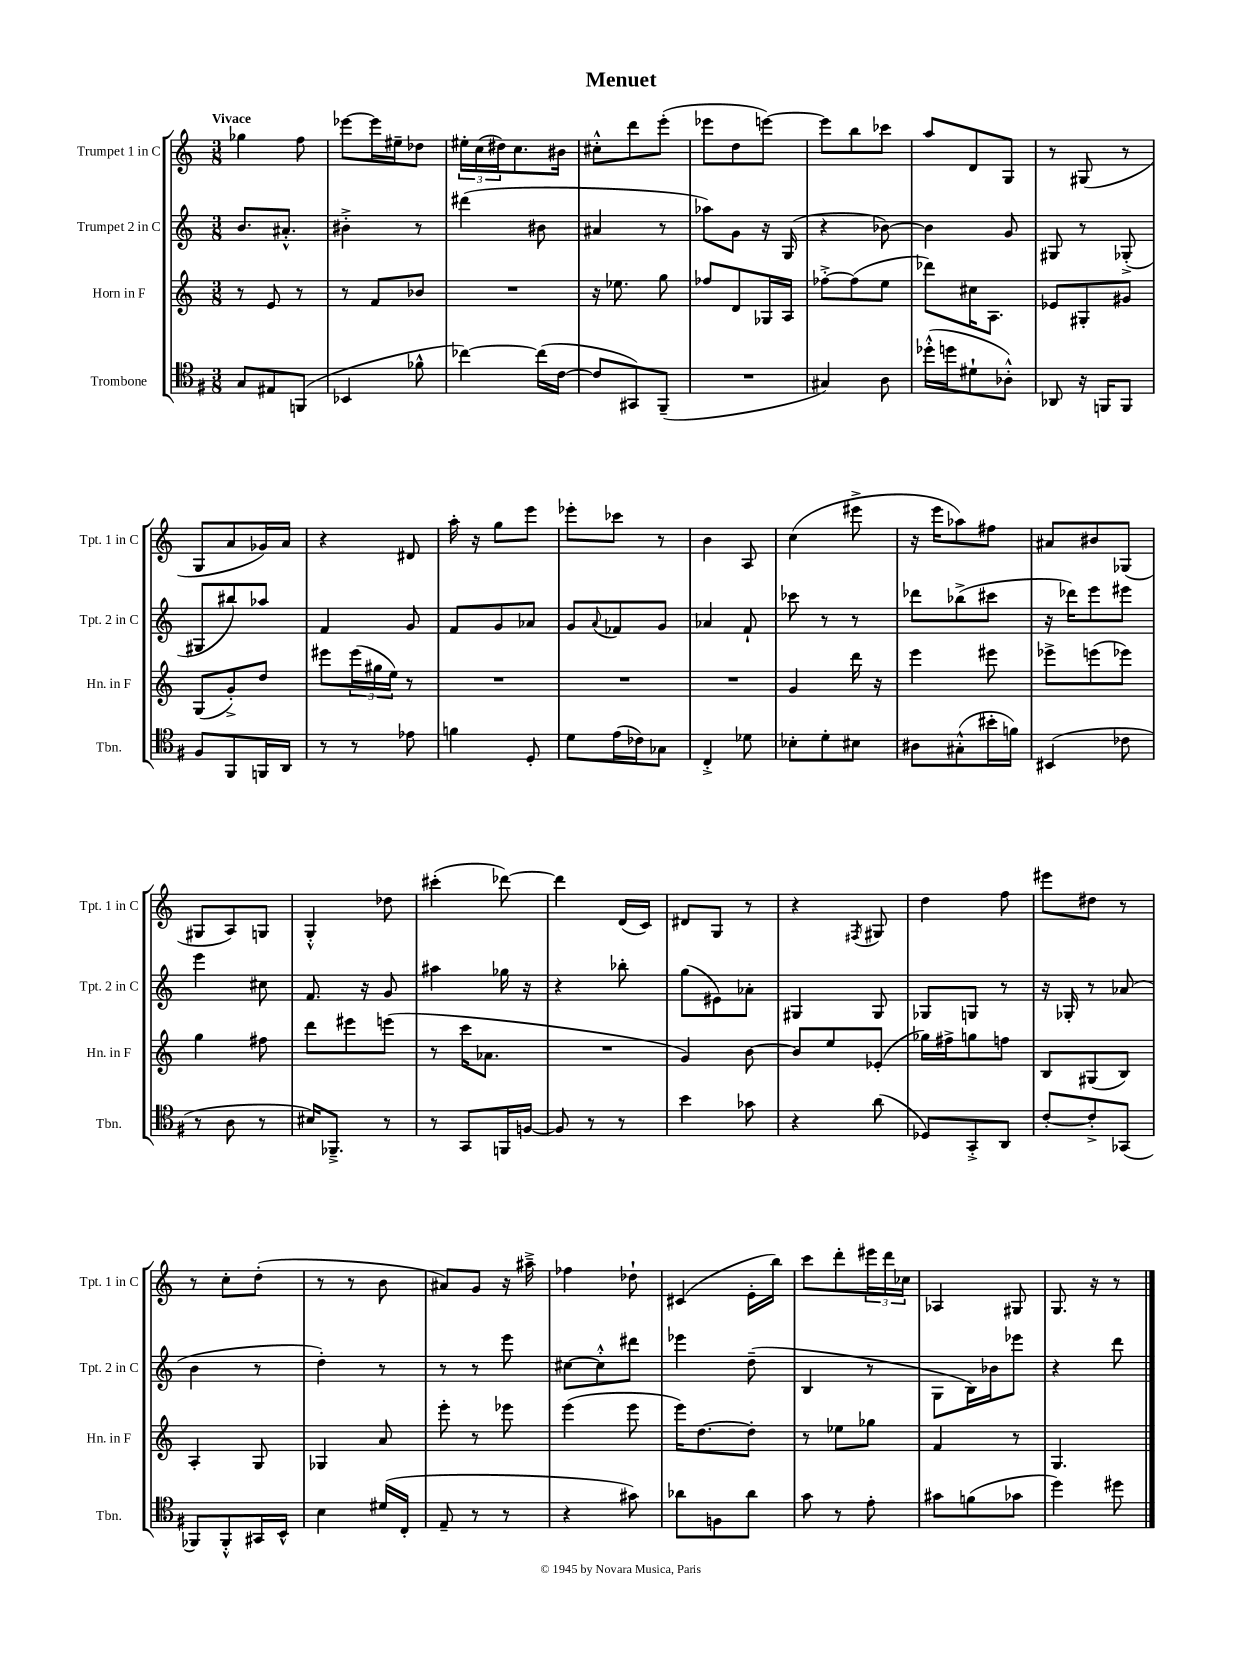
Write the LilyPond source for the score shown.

\header { title = "Menuet" }
<<
\new StaffGroup <<
\new Staff = "s0" \with { instrumentName = "Trumpet 1 in C" shortInstrumentName = "Tpt. 1 in C" } {
    \clef treble \key c \major \numericTimeSignature \time 3/8 \tempo "Vivace"
    ges''4 f''8 |
    ees'''8~ ees'''16 eis''16-- des''8 |
    \tuplet 3/2 { eis''16-. c''16( dis''16) } c''8. bis'16 |
    cis''8-.-^ d'''8 e'''8-.( |
    ees'''8 d''8 e'''8~) |
    e'''8 b''8 ces'''8 |
    a''8 d'8 g8 |
    r8 gis8( r8 |
    g8 a'8 ges'16) a'16 |
    r4 dis'8 |
    a''16-. r16 g''8 e'''8 |
    ees'''8-. ces'''8 r8 |
    b'4 a8 |
    c''4( eis'''8-> |
    r16 e'''16 aes''8) fis''8 |
    ais'8 bis'8 ges8( |
    gis8 a8) g8 |
    g4-.-^ des''8 |
    cis'''4-.( des'''8~) |
    des'''4 d'16( c'16) |
    dis'8 g8 r8 |
    r4 \acciaccatura { fis8 } gis8 |
    d''4 f''8 |
    eis'''8 dis''8 r8 |
    r8 c''8-. d''8-.( |
    r8 r8 b'8 |
    ais'8) g'8 r16 ais''16---> |
    fes''4 des''8-! |
    cis'4( e'16-. b''16) |
    c'''8 d'''8-. \tuplet 3/2 { eis'''16 d'''16 ces''16 } |
    aes4 gis8 |
    g8. r16 r8 \bar "|." |
}
\new Staff = "s1" \with { instrumentName = "Trumpet 2 in C" shortInstrumentName = "Tpt. 2 in C" } {
    \clef treble \key c \major \numericTimeSignature \time 3/8
    b'8. ais'8.-.-^ |
    bis'4-.-> r8 |
    dis'''4( bis'8 |
    ais'4 r8 |
    aes''8) g'8 r16 g16( |
    r4 bes'8~) |
    bes'4 g'8 |
    gis8 r8 ges8-.->( |
    gis8 bis''8) aes''8 |
    f'4 g'8 |
    f'8 g'8 aes'8 |
    g'8 \appoggiatura { a'8 } fes'8 g'8 |
    aes'4 f'8-! |
    ces'''8 r8 r8 |
    des'''8 bes''8->( cis'''8 |
    r16 des'''16) e'''8 eis'''8 |
    e'''4 cis''8 |
    f'8. r16 g'8 |
    ais''4 ges''16 r16 |
    r4 bes''8-. |
    g''8( eis'8) aes'8-. |
    gis4 gis8 |
    ges8 g8 r8 |
    r16 ges16-. r8 aes'8( |
    b'4 r8 |
    d''4-.) r8 |
    r8 r8 e'''8 |
    cis''8~ cis''8-.-^ dis'''8 |
    ees'''4 d''8--( |
    b4 r8 |
    g8 b16) bes'16 ees'''8 |
    r4 d'''8 \bar "|." |
}
\new Staff = "s2" \with { instrumentName = "Horn in F" shortInstrumentName = "Hn. in F" } {
    \clef treble \key c \major \numericTimeSignature \time 3/8
    r8 e'8 r8 |
    r8 f'8 bes'8 |
    R4. |
    r16 ees''8. g''8 |
    fes''8 d'8 ges16 a16 |
    fes''8~-.-> fes''8( e''8 |
    des'''8) cis''16 a8. |
    ees'8 gis8-. gis'8 |
    g8( g'8-.->) d''8 |
    eis'''8 \tuplet 3/2 { eis'''16( gis''16 e''16) } r8 |
    R4. |
    R4. |
    R4. |
    g'4 d'''16 r16 |
    e'''4 eis'''8 |
    ees'''8-> e'''8( ees'''8) |
    g''4 fis''8 |
    d'''8 eis'''8 e'''8( |
    r8 c'''16 aes'8. |
    R4. |
    g'4) b'8~ |
    b'8 e''8 ees'8-.( |
    ges''16) fis''16-> g''8 f''8 |
    b8 gis8( b8) |
    a4-. g8 |
    ges4 a'8 |
    e'''8-. r8 ees'''8 |
    e'''4( e'''8 |
    e'''16) d''8.~ d''8-. |
    r8 ees''8 ges''8 |
    f'4 r8 |
    g4. \bar "|." |
}
\new Staff = "s3" \with { instrumentName = "Trombone" shortInstrumentName = "Tbn." } {
    \clef tenor \key g \major \numericTimeSignature \time 3/8
    g8 eis8 f,8( |
    bes,4 fes'8-^ |
    ces''4~) ces''16( c'16~ |
    c'8 gis,8) fis,8--( |
    R4. |
    gis4) a8 |
    des''16-.-^( d''16 dis'8-! aes8-.-^) |
    aes,8 r16 f,16 f,8 |
    fis8 fis,8 f,16 a,16 |
    r8 r8 ees'8 |
    f'4 d8-. |
    d'8 e'16( ces'16) ges8 |
    c4-.-> des'8 |
    bes8-. d'8-. bis8 |
    ais8 gis8-.-^( bis'16-. f'16) |
    bis,4( ces'8 |
    r8 a8 r8 |
    bis16) fes,8.---> r8 |
    r8 g,8 f,16 f16~ |
    f8 r8 r8 |
    b'4 ges'8 |
    r4 a'8( |
    des8) g,8-.-> a,8 |
    c'8~-. c'8-.-> ges,8( |
    fes,8) fes,8-.-^ gis,16 b,16-^ |
    b4 dis'16( c16-. |
    e8-- r8 r8 |
    r4 gis'8) |
    aes'8 f8 aes'8 |
    g'8 r8 e'8-. |
    gis'8 f'8( ges'8 |
    d''4) dis''8 \bar "|." |
}
>>
>>
\layout { \context { \Score \remove "Bar_number_engraver" } }
